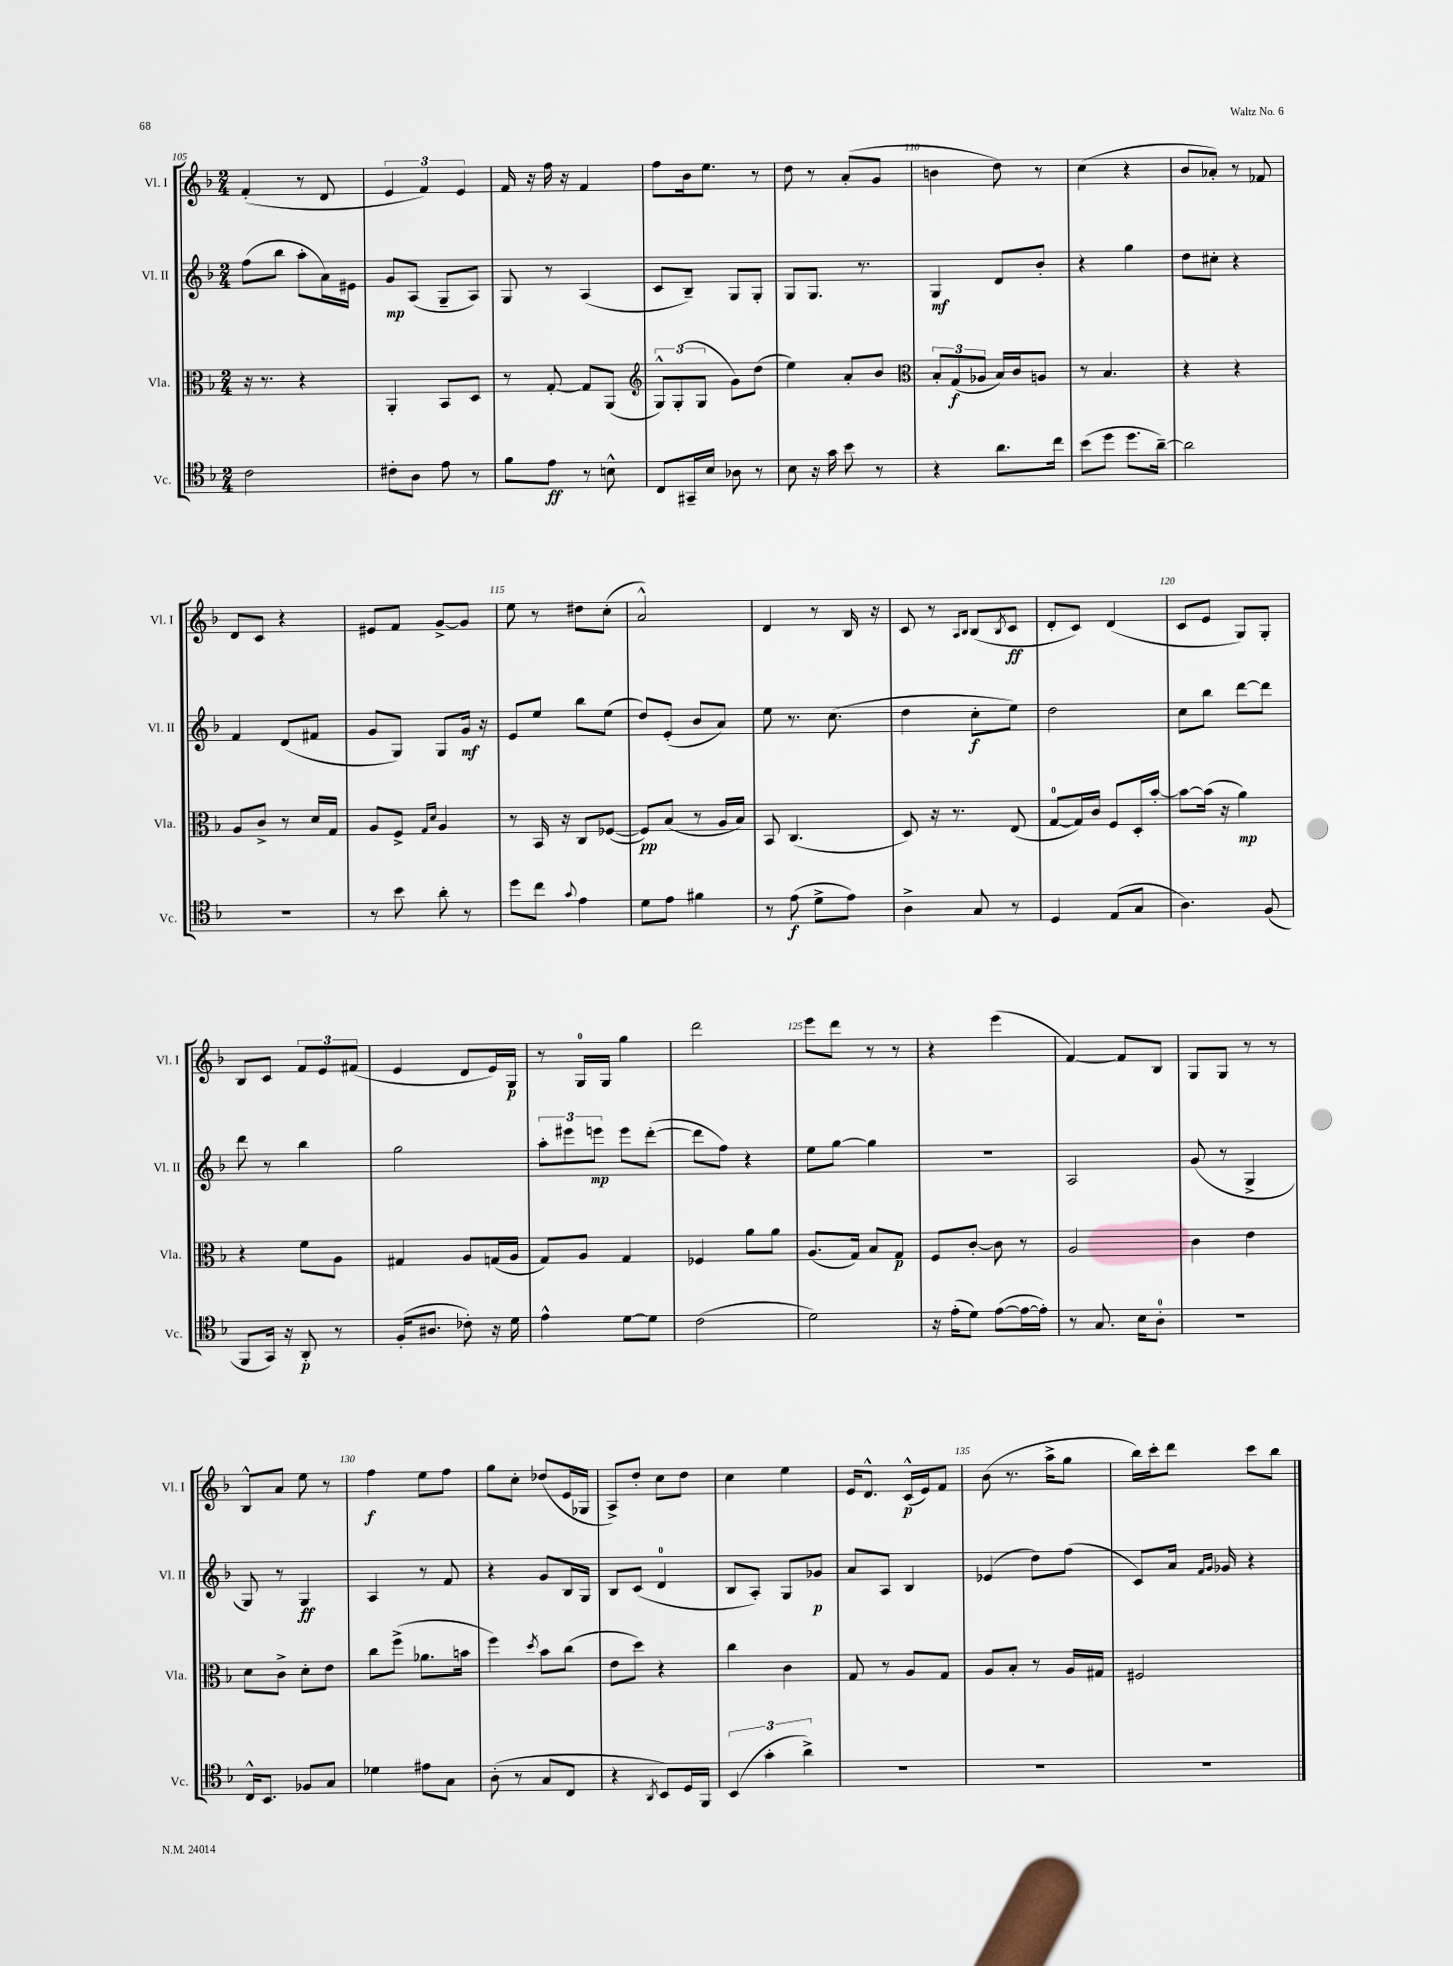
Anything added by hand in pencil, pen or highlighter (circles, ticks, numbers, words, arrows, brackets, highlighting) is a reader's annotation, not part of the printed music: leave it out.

**kern	**kern	**kern	**kern
*staff4	*staff3	*staff2	*staff1
*clefC4	*clefC3	*clefG2	*clefG2
*k[b-]	*k[b-]	*k[b-]	*k[b-]
*M2/4	*M2/4	*M2/4	*M2/4
2c\	16r	(8ff\L	(4f'/
.	8.r	.	.
.	.	8bb-\J	.
.	4r	8aa'\L	8r
.	.	16a\L)	8d/
.	.	16e#\JJ	.
=	=	=	=
8c#'\L	4AA'/	8g/L	6e/
8A\J	.	(8A/J	.
.	.	.	6f/)
8e\	8BB-/L	8G~/L	.
.	.	.	6e/
8r	8D/J	8A/J)	.
=	=	=	=
8f\L	8r	8G/	16f/
.	.	.	16r
8e\J	[8G'/	8r	16ff\
.	.	.	16r
8r	8G/]L	(4A/	4f/
8B^^\	(8AA/J	.	.
=	=	=	=
*	*clefG2	*	*
8C/L	12G^^/L)	8c/L	8ff\L
.	(12G'/	.	.
16GG#~/L	.	8B-~/J)	16b-\k
.	12G/J	.	.
16B-/JJ	.	.	8.ee\J
8A-\	8g\L)	8G/L	.
8r	(8dd\J	8G'/J	8r
=	=	=	=
8B-\	4ee\)	8G/L	8dd\
16r	.	8.G/J	8r
16g\	.	.	.
8b-\	8a'/L	.	(8a'/L
.	.	8.r	.
8r	8b-/J	.	8g/J
=	=	=	=
*	*clefC3	*	*
4r	12B-'/L	4G/	4b\
.	(12G/	.	.
.	12A-/J	.	.
8.a\L	16B-/LL)	8d/L	8dd\)
.	16c/J	.	.
.	8A/J	8b-'/J	8r
16cc\Jk	.	.	.
=	=	=	=
(8b-\L	8r	4r	(4cc\
8dd\J	4.B-/	.	.
8.dd\L	.	4gg\	4r
[16a~\Jk)	.	.	.
=	=	=	=
2a\]	4r	8dd\L	8b-/L
.	.	8cc#'\J	8a-'/J)
.	4r	4r	8r
.	.	.	8f-/
=	=	=	=
2r	8A/L	4f/	8d/L
.	8c^/J	.	8c/J
.	8r	(8d/L	4r
.	16d/LL	8f#/J	.
.	16G/JJ	.	.
=	=	=	=
8r	8A/L	8g/L	8e#/L
8b-\	8F^/J	8G/J)	8f/J
.	16qqG/LL	.	.
.	16qqd/JJ	.	.
8a'\	4A/	8G/L	[8g^/L
8r	.	16g/Jk	8g/]J
.	.	16r	.
=	=	=	=
8dd\L	8r	8e/L	8ee\
8cc\J	16BB-/	8ee/J	8r
.	16r	.	.
8qqg/	.	.	.
4e\	8C/L	8bb-\L	8dd#\L
.	([8F-/J	(8ee\J	(8cc'\J
=	=	=	=
8d\L	8F-/]L)	8dd/L)	2a^^/)
8e\J	(8B-/J	(8e'/J	.
4f#\	8r	8b-/L	.
.	16A/LL	8a/J)	.
.	16B-/JJ)	.	.
=	=	=	=
8r	8BB-/	8ee\	4d/
(8e\	(4.C/	8.r	.
8d^\L	.	.	8r
.	.	(8.cc\	.
8e\J)	.	.	16B-/
.	.	.	16r
=	=	=	=
4A^\	8D/)	4dd\	8c/
.	16r	.	8r
.	8.r	.	.
.	.	.	16qqA/LL
.	.	.	16qqB-/JJ
8G/	.	8cc'\L	(8B-/L
.	.	.	8qB-/
8r	(8E/	8ee\J)	8c/J
=	=	=	=
4D/	[8G/L	2dd\	8d'/L
.	16G/]L)	.	8c/J)
.	16c/JJ	.	.
(8E/L	8F/L	.	(4d/
8G/J	16D'/L	.	.
.	[16b-'/JJ	.	.
=	=	=	=
4.A\)	8b-\_L	8cc\L	8c/L
.	(16b-\]Jk	8bb-\J	8e/J
.	16r	.	.
.	4a\)	[8ddd\L	8G/L)
(8F/	.	8ddd\]J	8G'/J
=	=	=	=
8FF/L	4r	8ddd\	8B-/L
16GG/Jk)	.	8r	8c/J
16r	.	.	.
8AA'/	8f\L	4bb-\	12f/L
.	.	.	12e/
8r	8A\J	.	.
.	.	.	(12f#/J
=	=	=	=
(16F'/LK	4G#/	2gg\	4e/
8.A#/J	.	.	.
8c-'\)	8A/L	.	8d/L
16r	(16G/L	.	16e/L)
16d\	16A/JJ	.	16G/JJ
=	=	=	=
4e^^\	8G/L)	12aa'\L	8r
.	.	12eee#\	.
.	8A/J	.	16G/LL
.	.	12eee\J	.
.	.	.	16G/JJ
[8d\L	4G/	8eee\L	4gg\
8d\]J	.	([8ddd'\J	.
=	=	=	=
(2c\	4F-/	8ddd\]L	2ddd\
.	.	8ff\J)	.
.	8a\L	4r	.
.	8a\J	.	.
=	=	=	=
2d\)	(8.A/L	8ee\L	8eee\L
.	.	[8gg\J	8ddd\J
.	16G/Jk)	.	.
.	8B-/L	4gg\]	8r
.	8G/J	.	8r
=	=	=	=
16r	8F/L	2r	4r
(16e'\LK	.	.	.
8d\J)	[8c'/J	.	.
([8e\L	8c\]	.	(4eee\
16e\_L	8r	.	.
16e'\]JJ)	.	.	.
=	=	=	=
8r	2A/	2A/	[4f/)
8.G/	.	.	.
.	.	.	8f/]L
16B-\LK	.	.	.
8A'\J	.	.	8B-/J
=	=	=	=
2r	4c\	(8g/	8G/L
.	.	8r	8G/J
.	4e\	4G^/	8r
.	.	.	8r
=	=	=	=
16C^^/LK	8d\L	8G/)	8B-^^/L
8.BB-/J	.	.	.
.	8c^\J	8r	8a/J
8F-/L	8d'\L	4G/	8ee\
8G/J	8e\J	.	8r
=	=	=	=
4d-\	8cc\L	4A/	4ff\
.	(8ff^\J	.	.
8e#\L	8.a-\L	8r	8ee\L
8G\J	.	8f/	8ff\J
.	16b\Jk	.	.
=	=	=	=
(8A'\	4ff\)	4r	8gg\L
8r	.	.	8cc'\J
.	8qdd/	.	.
8G/L	8b-\L	8g/L	(8dd-/L
8C/J	(8cc\J	16B-/L	16e/L
.	.	16G/JJ	16G-/JJ
=	=	=	=
4r	8e\L	8B-/L	8A^/L)
.	8dd\J)	(8c/J	8dd'/J
8qAA/	.	.	.
8BB-/L)	4r	4d/	8cc\L
16D/L	.	.	8dd\J
16FF/JJ	.	.	.
=	=	=	=
(6BB-/	4cc\	8B-/L	4cc\
.	.	8A'/J)	.
6g'\	.	.	.
.	4c\	8G/L	4ee\
6a^\)	.	.	.
.	.	8g-/J	.
=	=	=	=
2r	8G/	8a/L	16e/LK
.	.	.	8.d^^/J
.	8r	8A/J	.
.	8A/L	4B-/	(16c^^/LL
.	.	.	16e/J)
.	8G/J	.	8f/J
=	=	=	=
2r	8A/L	(4e-/	(8b-\
.	8B-'/J	.	8.r
.	8r	8dd\L)	.
.	.	.	16aa^\LK
.	16A/LL	(8ff\J	8gg\J
.	16G#/JJ	.	.
=	=	=	=
2r	2F#/	8c/L)	16bb-\LL)
.	.	.	16ccc'\J
.	.	16a/Jk	8ddd\J
.	.	16qqf/LL	.
.	.	16qqg/JJ	.
.	.	16g-/	.
.	.	4r	8ccc\L
.	.	.	8bb-\J
==	==	==	==
*-	*-	*-	*-
